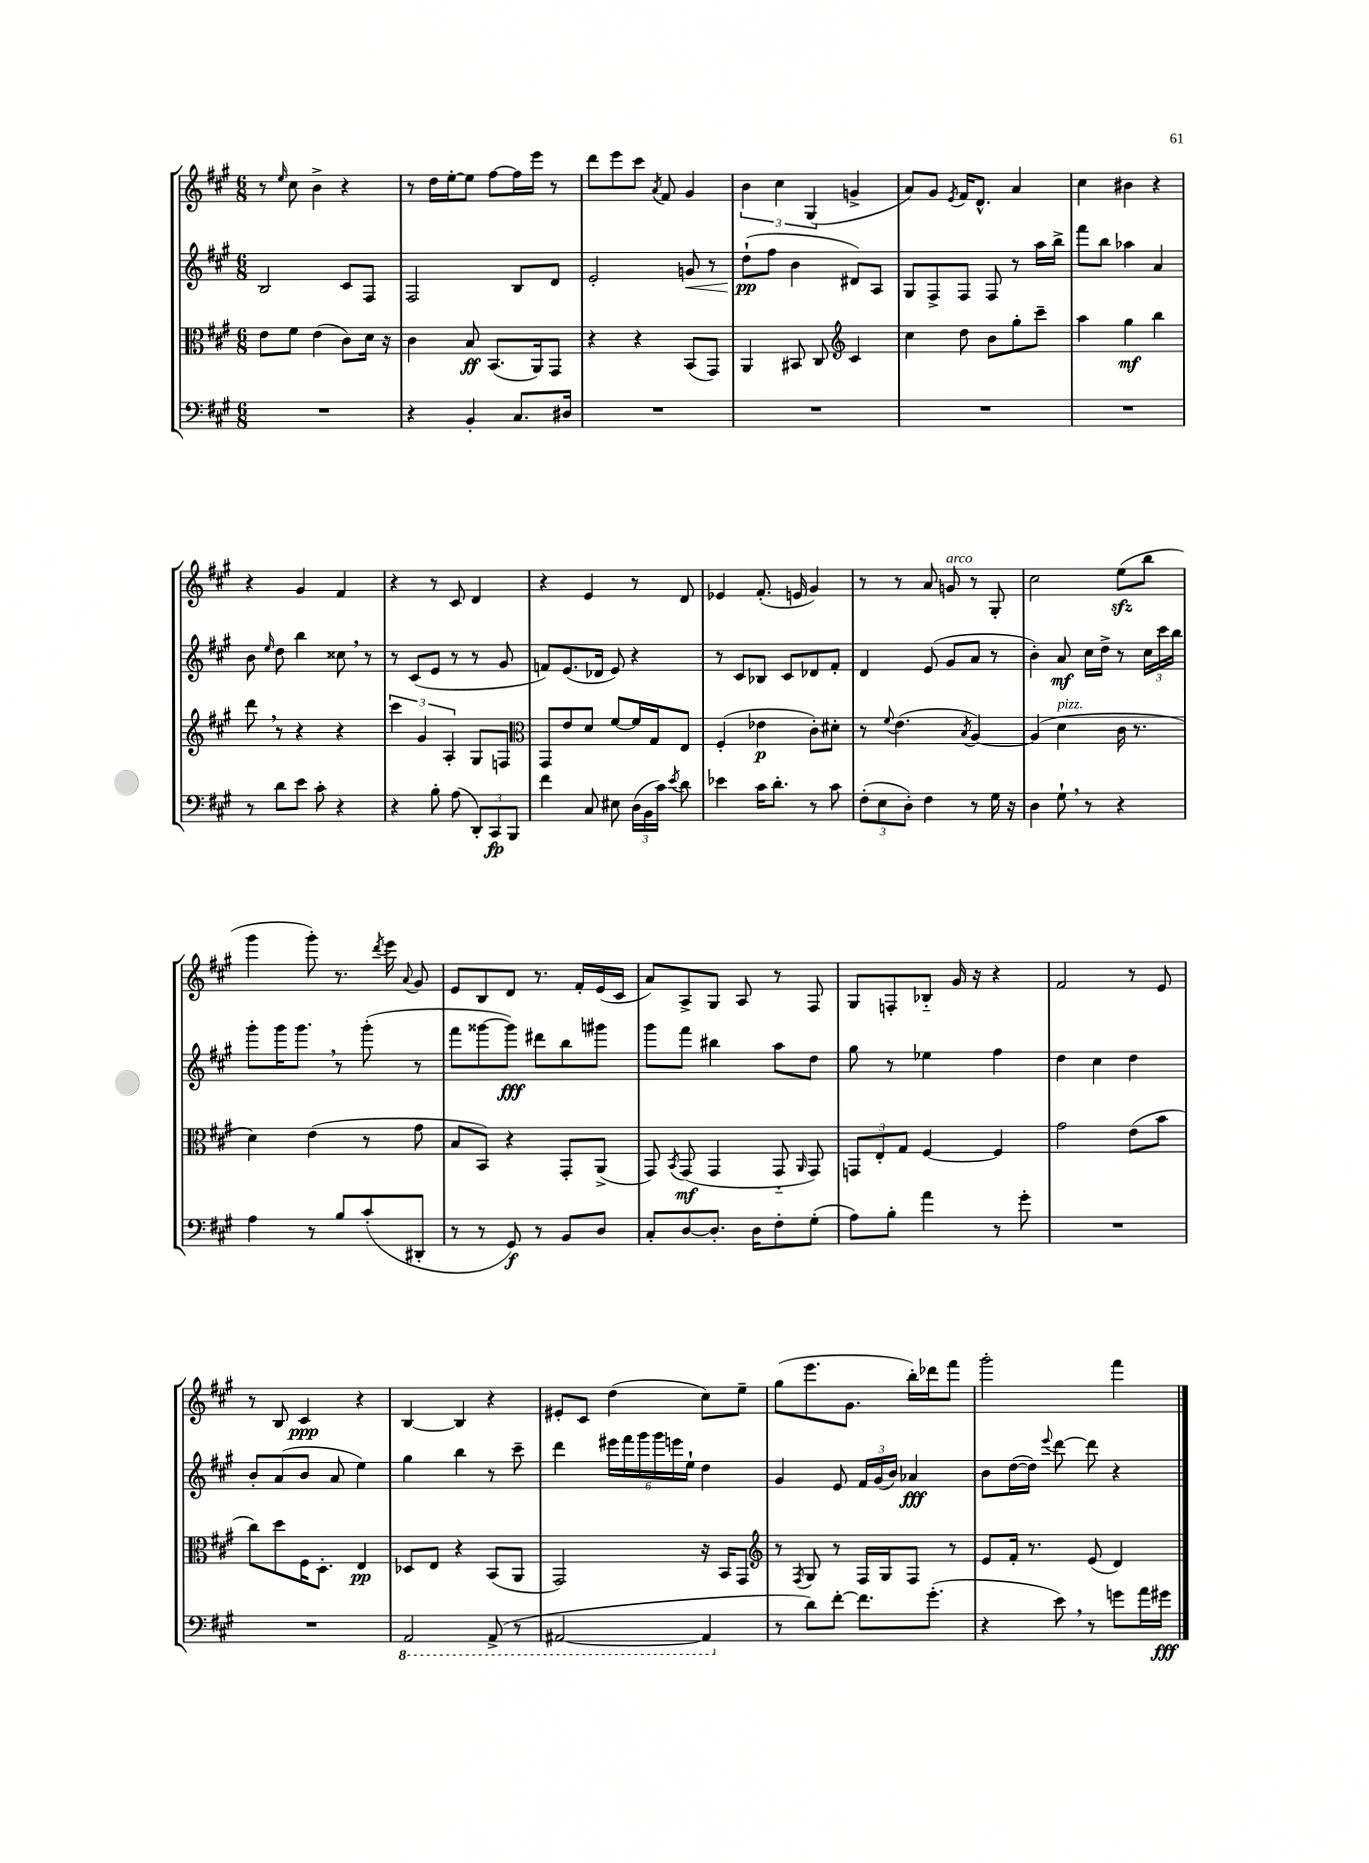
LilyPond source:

<<
\new StaffGroup <<
\new Staff = "s0" {
    \clef treble \key a \major \numericTimeSignature \time 6/8
    \autoBeamOff r8 \grace { e''16 } cis''8 b'4-> r4 |
    r8 d''16[ e''16~-. e''8] fis''8[~ fis''16 e'''16] r8 |
    d'''8[ e'''8 cis'''8] \acciaccatura { a'8 } fis'8 gis'4 |
    \tuplet 3/2 { b'4 cis''4 gis4( } g'4-> |
    a'8[) gis'8] \acciaccatura { e'8 } fis'16[ d'8.]-^ a'4 |
    cis''4 bis'4 r4 |
    r4 gis'4 fis'4 |
    r4 r8 cis'8 d'4 |
    r4 e'4 r8 d'8 |
    ees'4 fis'8.-.( e'16 gis'4) |
    r8 r8 a'8 g'8^\markup { \italic "arco" } r8 gis8-. |
    cis''2 e''8[\sfz( b''8] |
    gis'''4 gis'''8-.) r8. \acciaccatura { d'''8 } e'''16 \appoggiatura { a'8 } gis'8 |
    e'8[ b8 d'8] r8. fis'16[-. e'16( cis'16] |
    a'8[) a8-> gis8] a8 r8 fis8 |
    gis8[ f8-. bes8]-_ gis'16 r16 r4 |
    fis'2 r8 e'8 |
    r8 b8 cis'4\ppp r4 |
    b4~ b4 r4 |
    eis'8[-. cis'8] d''4( cis''8[) e''8]-- |
    gis''8[( e'''8. gis'8.] b''16[-.) des'''16 fis'''8] |
    gis'''2-. fis'''4 \bar "|." |
}
\new Staff = "s1" {
    \clef treble \key a \major \numericTimeSignature \time 6/8
    \autoBeamOff b2 cis'8[ fis8] |
    fis2 b8[ d'8] |
    e'2-. g'8\< r8 |
    d''8[-!\pp\!( fis''8] b'4 dis'8[) a8] |
    gis8[ fis8-> fis8] fis8 r8 a''16[ b''16]-> |
    fis'''8[ b''8] aes''4 a'4 |
    b'8 \grace { e''16 } d''8 b''4 cisis''8 \breathe r8 |
    r8 cis'8[( e'8] r8 r8 gis'8 |
    f'8[) e'8.( des'16] e'8) r4 |
    r8 cis'8[ bes8] cis'8[ des'8 fis'8]-. |
    d'4 e'8( gis'8[ a'8] r8 |
    b'4-.) a'8\mf cis''16[ d''16]-> r8 \tuplet 3/2 { cis''16[ cis'''16 b''16] } |
    gis'''8[-. gis'''16 gis'''8.] \breathe r8 gis'''8-.( r8 |
    fis'''8[ gisis'''8~ gisis'''8]\fff) dis'''8[ b''8 gis'''8] |
    gis'''8[ fis'''8] bis''4 a''8[ d''8] |
    gis''8 r8 ees''4 fis''4 |
    d''4 cis''4 d''4 |
    b'8[-. a'8( b'8] a'8 e''4) |
    gis''4 b''4 r8 cis'''8-- |
    d'''4 \tuplet 6/4 { eis'''16[ fis'''16 gis'''16 gis'''16 e'''16 e''16]-! } d''4 |
    gis'4 e'8 \tuplet 3/2 { fis'16[ gis'16( b'16]) } aes'4\fff |
    b'8[ d''16~( d''16]) \appoggiatura { e'''8 } d'''8~ d'''8 r4 \bar "|." |
}
\new Staff = "s2" {
    \clef alto \key a \major \numericTimeSignature \time 6/8
    \autoBeamOff e'8[ fis'8] e'4( cis'8[) d'16] r16 |
    cis'4 b8\ff b,8.[( a,16) gis,8] |
    r4 r4 b,8[( gis,8]) |
    a,4 bis,8 cis8 \clef treble cis'4 |
    cis''4 d''8 b'8[ gis''8-. cis'''8]-- |
    a''4 gis''4\mf b''4 |
    d'''8 \breathe r8 r4 r4 |
    \tuplet 3/2 { cis'''4 gis'4 a4-. } gis8[ f8] |
    \clef alto gis,8[ e'8 d'8] fis'8[~ fis'16 gis16 e8] |
    fis4-.( ees'4\p cis'8[-.) dis'8]-. |
    r8 \appoggiatura { fis'8 } e'4.( \acciaccatura { b8 } a4~) |
    a4( d'4^\markup { \italic "pizz." } cis'16 r8. |
    d'4) e'4( r8 gis'8 |
    b8[ b,8]) r4 gis,8[-. a,8]->( |
    gis,8) \acciaccatura { b,8 } gis,8\mf( gis,4 gis,8-_ \grace { a,16 } gis,8) |
    \tuplet 3/2 { g,8[ e8-. gis8] } fis4~ fis4 |
    gis'2 e'8[( b'8] |
    cis''8[) d''8 fis16 d8.]-. e4\pp |
    des8[ e8] r4 b,8[( a,8] |
    gis,2) r16 b,16[ gis,8] |
    \clef treble r8 \acciaccatura { fis8 } gis8 r8 fis16[ gis16 fis8] r8 |
    e'8[ fis'16]-. r8. e'8( d'4) \bar "|." |
}
\new Staff = "s3" {
    \clef bass \key a \major \numericTimeSignature \time 6/8
    \autoBeamOff R2. |
    r4 b,4-. cis8.[ dis16] |
    R2. |
    R2. |
    R2. |
    R2. |
    r8 d'8[ e'8] cis'8-. r4 |
    r4 b8-. a8( \tuplet 3/2 { d,8[-.) cis,8\fp b,,8] } |
    fis'4 cis8 eis8 \tuplet 3/2 { d16[( b,16 cis'16]) } \acciaccatura { e'8 } d'8 |
    ees'4 cis'16[ d'8.]-. r8 cis'8 |
    \tuplet 3/2 { fis8[-.( e8 d8]-.) } fis4 r8 gis16 r16 |
    d4 gis8-! \breathe r8 r4 |
    a4 r8 b8[ cis'8-.( dis,8]-. |
    r8 r8 gis,8\f) r8 b,8[ d8] |
    cis8[-. d8~ d8.]-. d16[ fis8-. gis8]-.( |
    a8[) b8]-. a'4 r8 gis'8-. |
    R2. |
    R2. |
    \ottava #-1 a,,2 a,,8->( r8 |
    ais,,2~ ais,,4 \ottava #0 |
    r8 d'8[) fis'8]~-. fis'8.[ gis'8.]-.( |
    r4 e'8) \breathe r8 g'8[ a'16 gis'16]\fff \bar "|." |
}
>>
>>
\layout { \context { \Score \remove "Bar_number_engraver" } }
